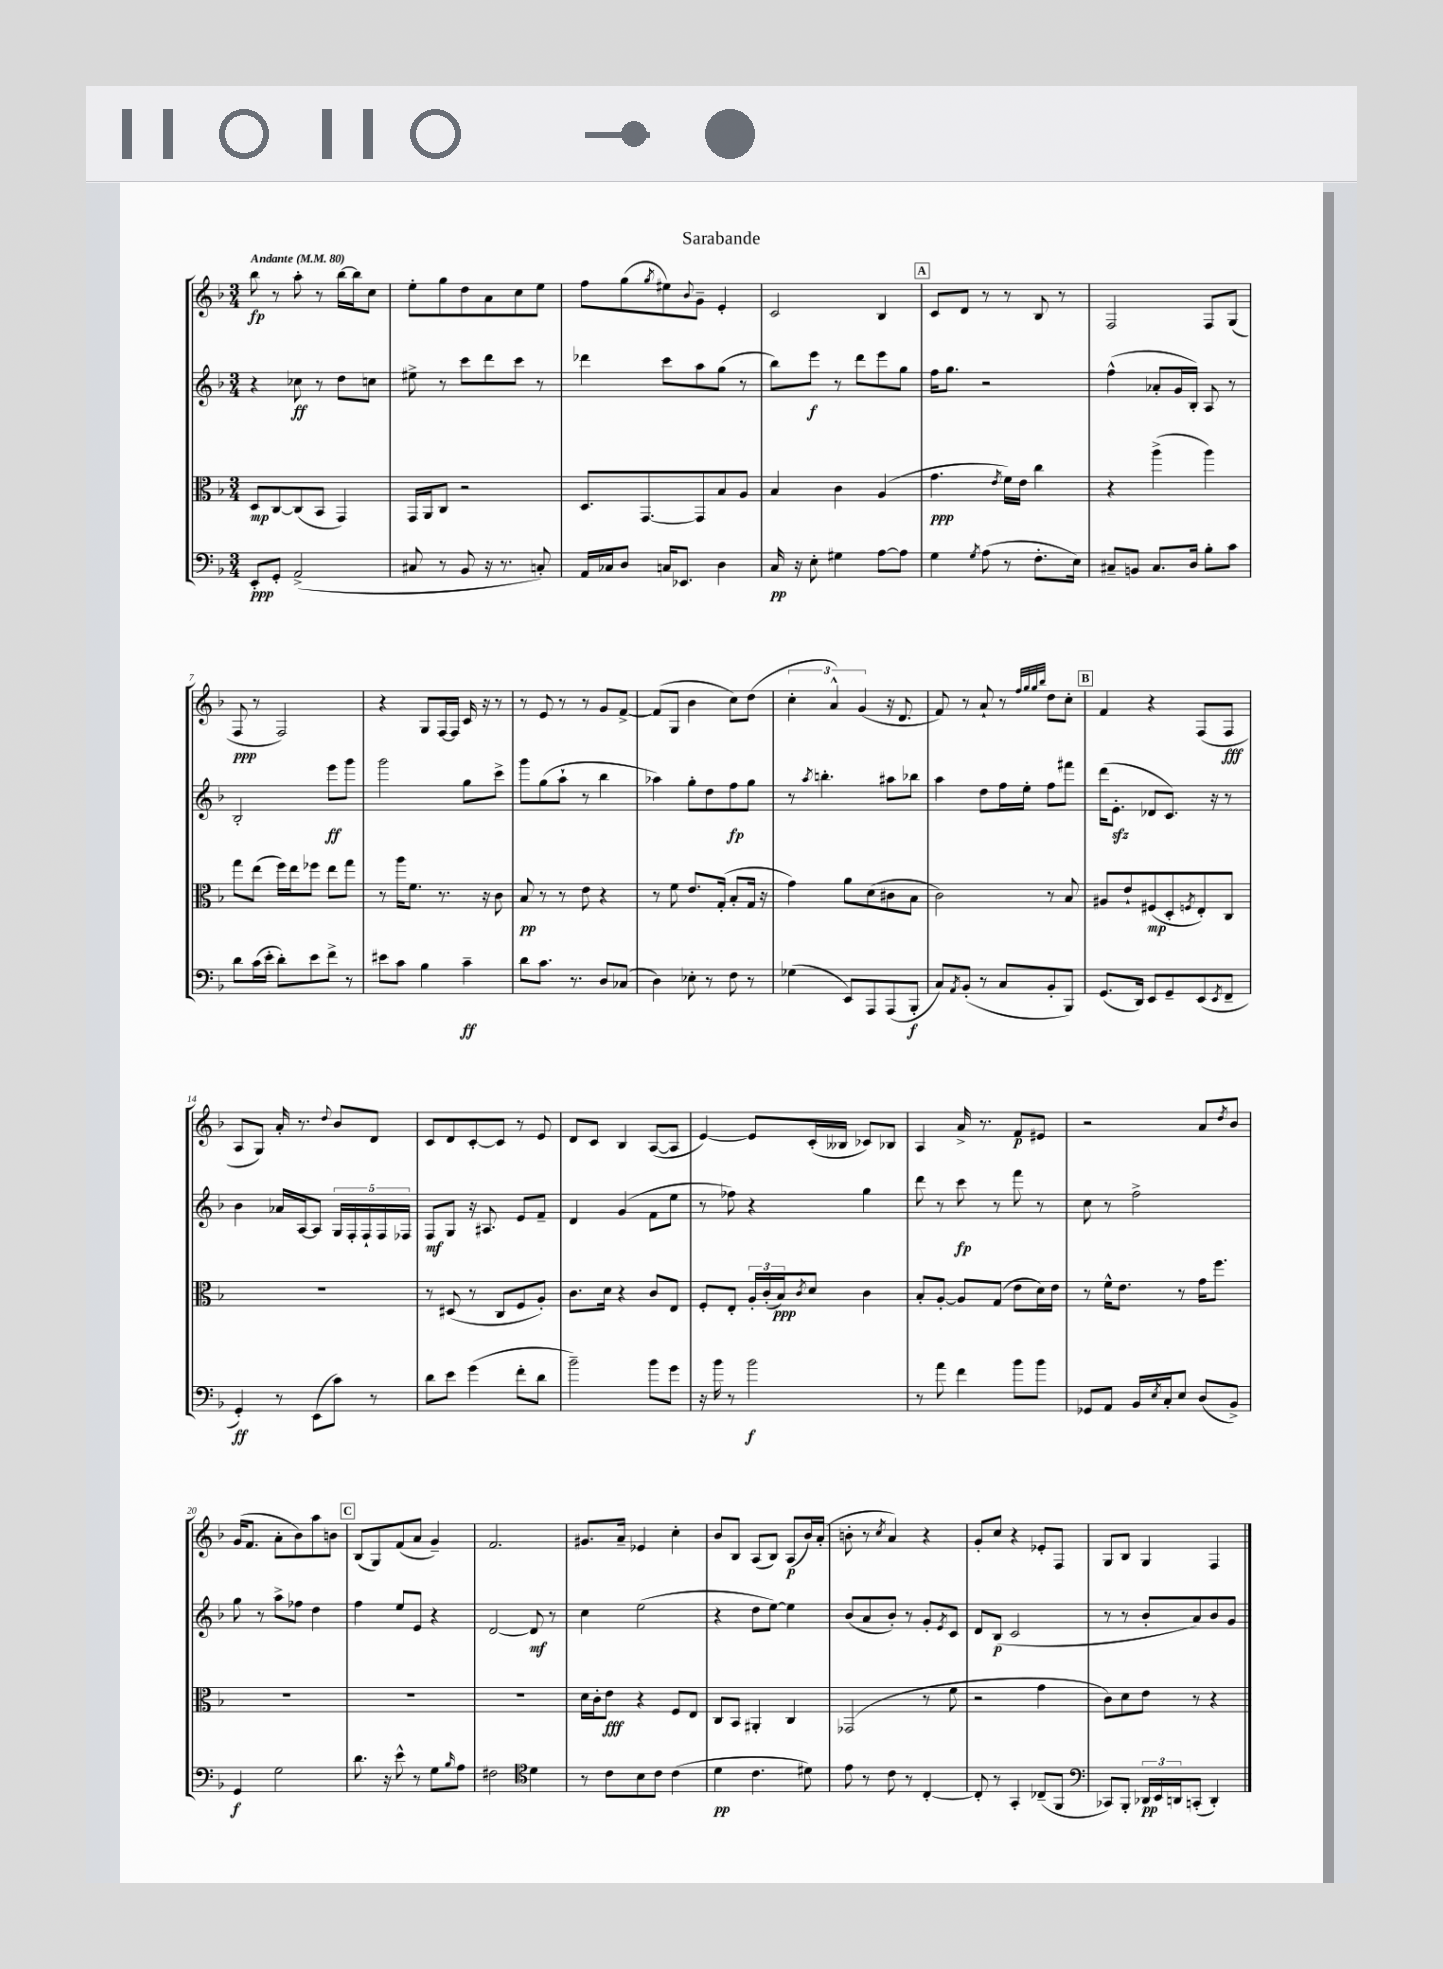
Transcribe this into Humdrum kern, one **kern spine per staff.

**kern	**dynam	**kern	**dynam	**kern	**dynam	**kern	**dynam
*part4	*part4	*part3	*part3	*part2	*part2	*part1	*part1
*staff4	*staff4	*staff3	*staff3	*staff2	*staff2	*staff1	*staff1
*clefF4	*	*clefC3	*	*clefG2	*	*clefG2	*
*k[b-]	*	*k[b-]	*	*k[b-]	*	*k[b-]	*
*M3/4	*	*M3/4	*	*M3/4	*	*M3/4	*
*MM80	*	*MM80	*	*MM80	*	*MM80	*
=1	=1	=1	=1	=1	=1	=1	=1
!	!	!	!	!	!	!LO:TX:a:B:t=Andante	!
8EE'/L	ppp	8D/L	mp	4r	.	8bb-\	fp
8GG'/J	.	[8C/	.	.	.	8r	.
(2AA^/	.	(8C/]	.	8cc-X\	ff	8aa'\	.
.	.	8BB-/J	.	8r	.	8r	.
.	.	4GG/)	.	8dd\L	.	[16bb-\LL	.
.	.	.	.	.	.	16bb-\J]	.
.	.	.	.	8ccn\J	.	8cc\J	.
=2	=2	=2	=2	=2	=2	=2	=2
8C#X/	.	16GG/LL	.	8ee#X^\	.	8ee'\L	.
.	.	16AA/J	.	.	.	.	.
8r	.	8C/J	.	8r	.	8gg\	.
8BB-/	.	2r	.	8ccc\L	.	8dd\	.
16r	.	.	.	8ddd\	.	8a\	.
8.r	.	.	.	.	.	.	.
.	.	.	.	8ccc\J	.	8cc\	.
8Cn'/)	.	.	.	8r	.	8ee\J	.
=3	=3	=3	=3	=3	=3	=3	=3
16AA/LL	.	8.D/L	.	4ddd-X\	.	8ff\L	.
16C-X/J	.	.	.	.	.	.	.
8D/J	.	.	.	.	.	(8gg\	.
.	.	[8.GG/	.	.	.	.	.
.	.	.	.	.	.	8qgg/	.
16Cn/KL	.	.	.	8ccc\L	.	8ee#X\)	.
8.EE-X/J	.	.	.	.	.	.	.
.	.	.	.	.	.	8qqb-/	.
.	.	8GG/]	.	8aa\	.	8g~\J	.
4D\	.	8B-/	.	(8gg\J	.	4e'/	.
.	.	8A/J	.	8r	.	.	.
=4	=4	=4	=4	=4	=4	=4	=4
16C/	pp	4B-/	.	8bb-\L)	.	2c/	.
16r	.	.	.	.	.	.	.
8E'\	.	.	.	8eee\J	f	.	.
4G#X\	.	4c\	.	8r	.	.	.
.	.	.	.	8ddd\L	.	.	.
[8A\L	.	(4A/	.	8eee\	.	4B-/	.
8A\J]	.	.	.	8gg\J	.	.	.
!!LO:REH:place=s1:t=A
=5	=5	=5	=5	=5	=5	=5	=5
4G\	.	4.g\	ppp	16ff\KL	.	8c/L	.
.	.	.	.	8.gg\J	.	.	.
.	.	.	.	.	.	8d/J	.
8qG/	.	.	.	.	.	.	.
(8A\	.	.	.	2r	.	8r	.
.	.	8qe/	.	.	.	.	.
8r	.	16f\LL)	.	.	.	8r	.
.	.	16e\JJ	.	.	.	.	.
8.F'\L	.	4cc\	.	.	.	8B-/	.
.	.	.	.	.	.	8r	.
16E\Jk)	.	.	.	.	.	.	.
=6	=6	=6	=6	=6	=6	=6	=6
8C#X~/L	.	4r	.	(4ff^^\	.	2F/	.
8BBn/J	.	.	.	.	.	.	.
8.C#/L	.	(4aa^\	.	8a-X'/L	.	.	.
.	.	.	.	16g/L	.	.	.
16D/Jk	.	.	.	16B-'/JJ)	.	.	.
8B-'\L	.	4aa\)	.	8A/	.	8F/L	.
8c\J	.	.	.	8r	.	(8G/J	.
!!LO:LB:g=z
=7	=7	=7	=7	=7	=7	=7	=7
8d\L	.	8gg\L	.	2B-'/	.	8F/	ppp
(16c\L	.	(8ee\J	.	.	.	8r	.
16e'\JJ	.	.	.	.	.	.	.
8d'\L)	.	16ff\LL)	.	.	.	2F/)	.
.	.	16ee\J	.	.	.	.	.
8e\	.	8ff-X\J	.	.	.	.	.
8f^\J	.	8ee\L	.	8eee\L	ff	.	.
8r	.	8gg\J	.	8ggg\J	.	.	.
=8	=8	=8	=8	=8	=8	=8	=8
8e#X\L	.	8r	.	2ggg\	.	4r	.
8c\J	.	16aa\KL	.	.	.	.	.
.	.	8.f\J	.	.	.	.	.
4B-\	.	.	.	.	.	8G/L	.
.	.	8.r	.	.	.	[16F/L	.
.	.	.	.	.	.	16F/JJ]	.
4c~\	ff	.	.	8gg\L	.	16c/	.
.	.	16r	.	.	.	16r	.
.	.	8c\	.	8ccc^\J	.	8r	.
=9	=9	=9	=9	=9	=9	=9	=9
8d\L	.	8B-/	pp	8ggg\L	.	8r	.
8.c\J	.	8r	.	(8gg\	.	8e/	.
.	.	8r	.	8aa`\J	.	8r	.
8.r	.	.	.	.	.	.	.
.	.	8e\	.	8r	.	8r	.
8D/L	.	4r	.	4bb-\	.	8g/L	.
(8C-X/J	.	.	.	.	.	[8f^/J	.
=10	=10	=10	=10	=10	=10	=10	=10
4D\)	.	8r	.	4aa-X\)	.	(8f/L]	.
.	.	8f\	.	.	.	8G/J	.
8E-X'\	.	8.e/L	.	8gg'\L	.	4b-\	.
8r	.	.	.	8dd\	.	.	.
.	.	(16G'/Jk	.	.	.	.	.
8F\	.	8B-'/L	.	8ff\	fp	8cc\L)	.
8r	.	16G/Jk	.	8gg\J	.	(8dd\J	.
.	.	16r	.	.	.	.	.
=11	=11	=11	=11	=11	=11	=11	=11
(4G-X\	.	4g\)	.	8r	.	6cc'\	.
.	.	.	.	8qaa/	.	.	.
.	.	.	.	4.bbn'\	.	.	.
.	.	.	.	.	.	6a^^/)	.
8EE/L)	.	8a\L	.	.	.	.	.
.	.	.	.	.	.	(6g/	.
8AAA/	.	(8d\	.	.	.	.	.
(8AAA/	.	8c#X\	.	8aa#X\L	.	16r	.
.	.	.	.	.	.	8.d/	.
8BBB-'/J	f	8B-\J	.	8bb-X\J	.	.	.
=12	=12	=12	=12	=12	=12	=12	=12
8C/L)	.	2c\)	.	4aa\	.	8f/)	.
8qAA/	.	.	.	.	.	.	.
(8BB-'/J	.	.	.	.	.	8r	.
8r	.	.	.	8dd\L	.	8a`/	.
8C/L	.	.	.	16ff\L	.	8r	.
.	.	.	.	16ee'\JJ	.	.	.
.	.	.	.	.	.	32qqff/LLL	.
.	.	.	.	.	.	32qqgg/	.
.	.	.	.	.	.	32qqgg/	.
.	.	.	.	.	.	32qqbb-/JJJ	.
8BB-'/	.	8r	.	8ff\L	.	8dd\L	.
8BBB-/J)	.	8B-/	.	8fff#X\J	.	8cc'\J	.
!!LO:REH:place=s1:t=B
=13	=13	=13	=13	=13	=13	=13	=13
(8.GG/L	.	8A#X/L	.	(16ddd\KL	.	4f/	.
.	.	.	.	8.ezz'\J	.	.	.
.	.	8e`/	.	.	.	.	.
16DD/Jk)	.	.	.	.	.	.	.
8EE/L	.	(8F#X/	mp	8d-X/L	.	4r	.
8GG~/	.	8D'/	.	8.c/J)	.	.	.
.	.	8qFn/	.	.	.	.	.
(8EE/	.	8E'/)	.	.	.	(8F/L	.
.	.	.	.	16r	.	.	.
8qEE/	.	.	.	.	.	.	.
8FF~/J	.	8C/J	.	8r	.	8F/J	fff
!!LO:LB:g=z
=14	=14	=14	=14	=14	=14	=14	=14
4GG'/)	ff	2.r	.	4b-\	.	8A/L	.
.	.	.	.	.	.	8G/J)	.
8r	.	.	.	16a-X/LL	.	16a'/	.
.	.	.	.	[16A/J	.	8.r	.
(8EE\L	.	.	.	8A/J]	.	.	.
.	.	.	.	.	.	8qqdd/	.
8c\J)	.	.	.	20G/LL	.	8b-/L	.
.	.	.	.	20F'/	.	.	.
.	.	.	.	20F`/	.	.	.
8r	.	.	.	.	.	8d/J	.
.	.	.	.	20F/	.	.	.
.	.	.	.	20F-X/JJ	.	.	.
=15	=15	=15	=15	=15	=15	=15	=15
8d\L	.	8r	.	8F/L	mf	8c/L	.
8e\J	.	(8D#X/	.	8G/J	.	8d/	.
(4g\	.	8r	.	16r	.	[8c'/	.
.	.	.	.	8.A#X/	.	.	.
.	.	8C/L	.	.	.	8c/J]	.
8f'\L	.	8F/	.	8e/L	.	8r	.
8d\J	.	8A'/J)	.	8f~/J	.	8e/	.
=16	=16	=16	=16	=16	=16	=16	=16
2b-~\)	.	8.c\L	.	4d/	.	8d/L	.
.	.	.	.	.	.	8c/J	.
.	.	16d\Jk	.	.	.	.	.
.	.	4r	.	(4g/	.	4B-/	.
8b-\L	.	8c/L	.	8f\L	.	([8A/L	.
8g\J	.	8E/J	.	8ee\J	.	8A/J]	.
=17	=17	=17	=17	=17	=17	=17	=17
16r	.	8F'/L	.	8r	.	[4e/)	.
16b-\	.	.	.	.	.	.	.
8r	.	8E'/J	.	8ff-X\)	.	.	.
2b-\	f	24A'/LL	.	4r	.	8e/L]	.
.	.	(24c'/	.	.	.	.	.
.	.	24B-/J)	ppp	.	.	.	.
.	.	8qc/	.	.	.	.	.
.	.	8d/J	.	.	.	(16c'/L	.
.	.	.	.	.	.	16B--X/JJ	.
.	.	4c\	.	4gg\	.	8c-X/L)	.
.	.	.	.	.	.	8B-X/J	.
=18	=18	=18	=18	=18	=18	=18	=18
8r	.	8B-'/L	.	8ddd\	.	4A/	.
8a\	.	[8A'/J	.	8r	.	.	.
4f\	.	8A/L]	.	8ccc\	fp	16a^/	.
.	.	.	.	.	.	8.r	.
.	.	(8G/J	.	8r	.	.	.
8b-\L	.	8e\L	.	8fff\	.	8f/L	p
8b-\J	.	16d\L)	.	8r	.	8e#X/J	.
.	.	16e\JJ	.	.	.	.	.
=19	=19	=19	=19	=19	=19	=19	=19
8GG-X/L	.	8r	.	8cc\	.	2r	.
8AA/J	.	16f^^\KL	.	8r	.	.	.
.	.	8.e\J	.	.	.	.	.
16BB-/LL	.	.	.	2ff^\	.	.	.
8qE/	.	.	.	.	.	.	.
16C'/J	.	.	.	.	.	.	.
8E/J	.	8r	.	.	.	.	.
(8D/L	.	16g\KL	.	.	.	8a/L	.
.	.	8.ff\J	.	.	.	.	.
.	.	.	.	.	.	8qdd/	.
8BB-^/J)	.	.	.	.	.	8b-/J	.
!!LO:LB:g=z
=20	=20	=20	=20	=20	=20	=20	=20
4GG/	f	2.r	.	8gg\	.	(16g/KL	.
.	.	.	.	.	.	8.f/J	.
.	.	.	.	8r	.	.	.
2G\	.	.	.	8aa^\L	.	8a'\L	.
.	.	.	.	8ff-X\J	.	8b-\)	.
.	.	.	.	4dd\	.	8aa\	.
.	.	.	.	.	.	8bn\J	.
!!LO:REH:place=s1:t=C
=21	=21	=21	=21	=21	=21	=21	=21
8.d\	.	2.r	.	4ff\	.	(8B-/L	.
.	.	.	.	.	.	8G/)	.
16r	.	.	.	.	.	.	.
8e^^\	.	.	.	8ee/L	.	(8f/	.
8r	.	.	.	8e/J	.	8a/J	.
8G\L	.	.	.	4r	.	4g~/)	.
16qqB-/	.	.	.	.	.	.	.
8A\J	.	.	.	.	.	.	.
=22	=22	=22	=22	=22	=22	=22	=22
2F#X\	.	2.r	.	[2d/	.	2.f/	.
*clefC4	*	*	*	*	*	*	*
4d\	.	.	.	8d/]	mf	.	.
.	.	.	.	8r	.	.	.
=23	=23	=23	=23	=23	=23	=23	=23
8r	.	16d\LL	.	4cc\	.	8.g#X/L	.
.	.	16c'\J	.	.	.	.	.
8c\L	.	8e\J	fff	.	.	.	.
.	.	.	.	.	.	16a~/Jk	.
8B-\	.	4r	.	(2ee\	.	4e-X/	.
8c\J	.	.	.	.	.	.	.
(4c\	.	8F/L	.	.	.	4cc'\	.
.	.	8E/J	.	.	.	.	.
=24	=24	=24	=24	=24	=24	=24	=24
4d\	pp	8C/L	.	4r	.	8b-/L	.
.	.	8BB-/J	.	.	.	8B-/J	.
4.c\	.	4AA#X'/	.	8dd\L	.	(8A/L	.
.	.	.	.	[8ee\J)	.	8B-/J)	.
.	.	4C/	.	4ee\]	.	(8A/L	p
8d#X\)	.	.	.	.	.	16b-/L)	.
.	.	.	.	.	.	(16a'/JJ	.
=25	=25	=25	=25	=25	=25	=25	=25
8e\	.	(2GG-X/	.	(8b-/L	.	8bn'\	.
8r	.	.	.	8a/	.	8r	.
.	.	.	.	.	.	8qcc/	.
8c\	.	.	.	8b-'/J)	.	4a/)	.
8r	.	.	.	8r	.	.	.
[4C'/	.	8r	.	8g'/L	.	4r	.
.	.	.	.	8qe/	.	.	.
.	.	8f\	.	8c/J	.	.	.
=26	=26	=26	=26	=26	=26	=26	=26
8C'/]	.	2r	.	8d/L	.	8g'/L	.
8r	.	.	.	(8B-/J	p	8cc/J	.
4GG'/	.	.	.	2c/	.	4r	.
(8C-X~/L	.	4g\	.	.	.	8e-X'/L	.
8FF/J	.	.	.	.	.	8F/J	.
=27	=27	=27	=27	=27	=27	=27	=27
*clefF4	*	*	*	*	*	*	*
8CC-X/L)	.	8c\L)	.	8r	.	8G/L	.
8BBB-'/J	.	8d\	.	8r	.	8B-/J	.
24DD-X/LL	pp	8e\J	.	8b-'/L	.	4G/	.
24EE/	.	.	.	.	.	.	.
24DDn/J	.	.	.	.	.	.	.
(8CCn'/J	.	8r	.	8a/)	.	.	.
4DD'/)	.	4r	.	8b-/	.	4F/	.
.	.	.	.	8g/J	.	.	.
==	==	==	==	==	==	==	==
*-	*-	*-	*-	*-	*-	*-	*-
